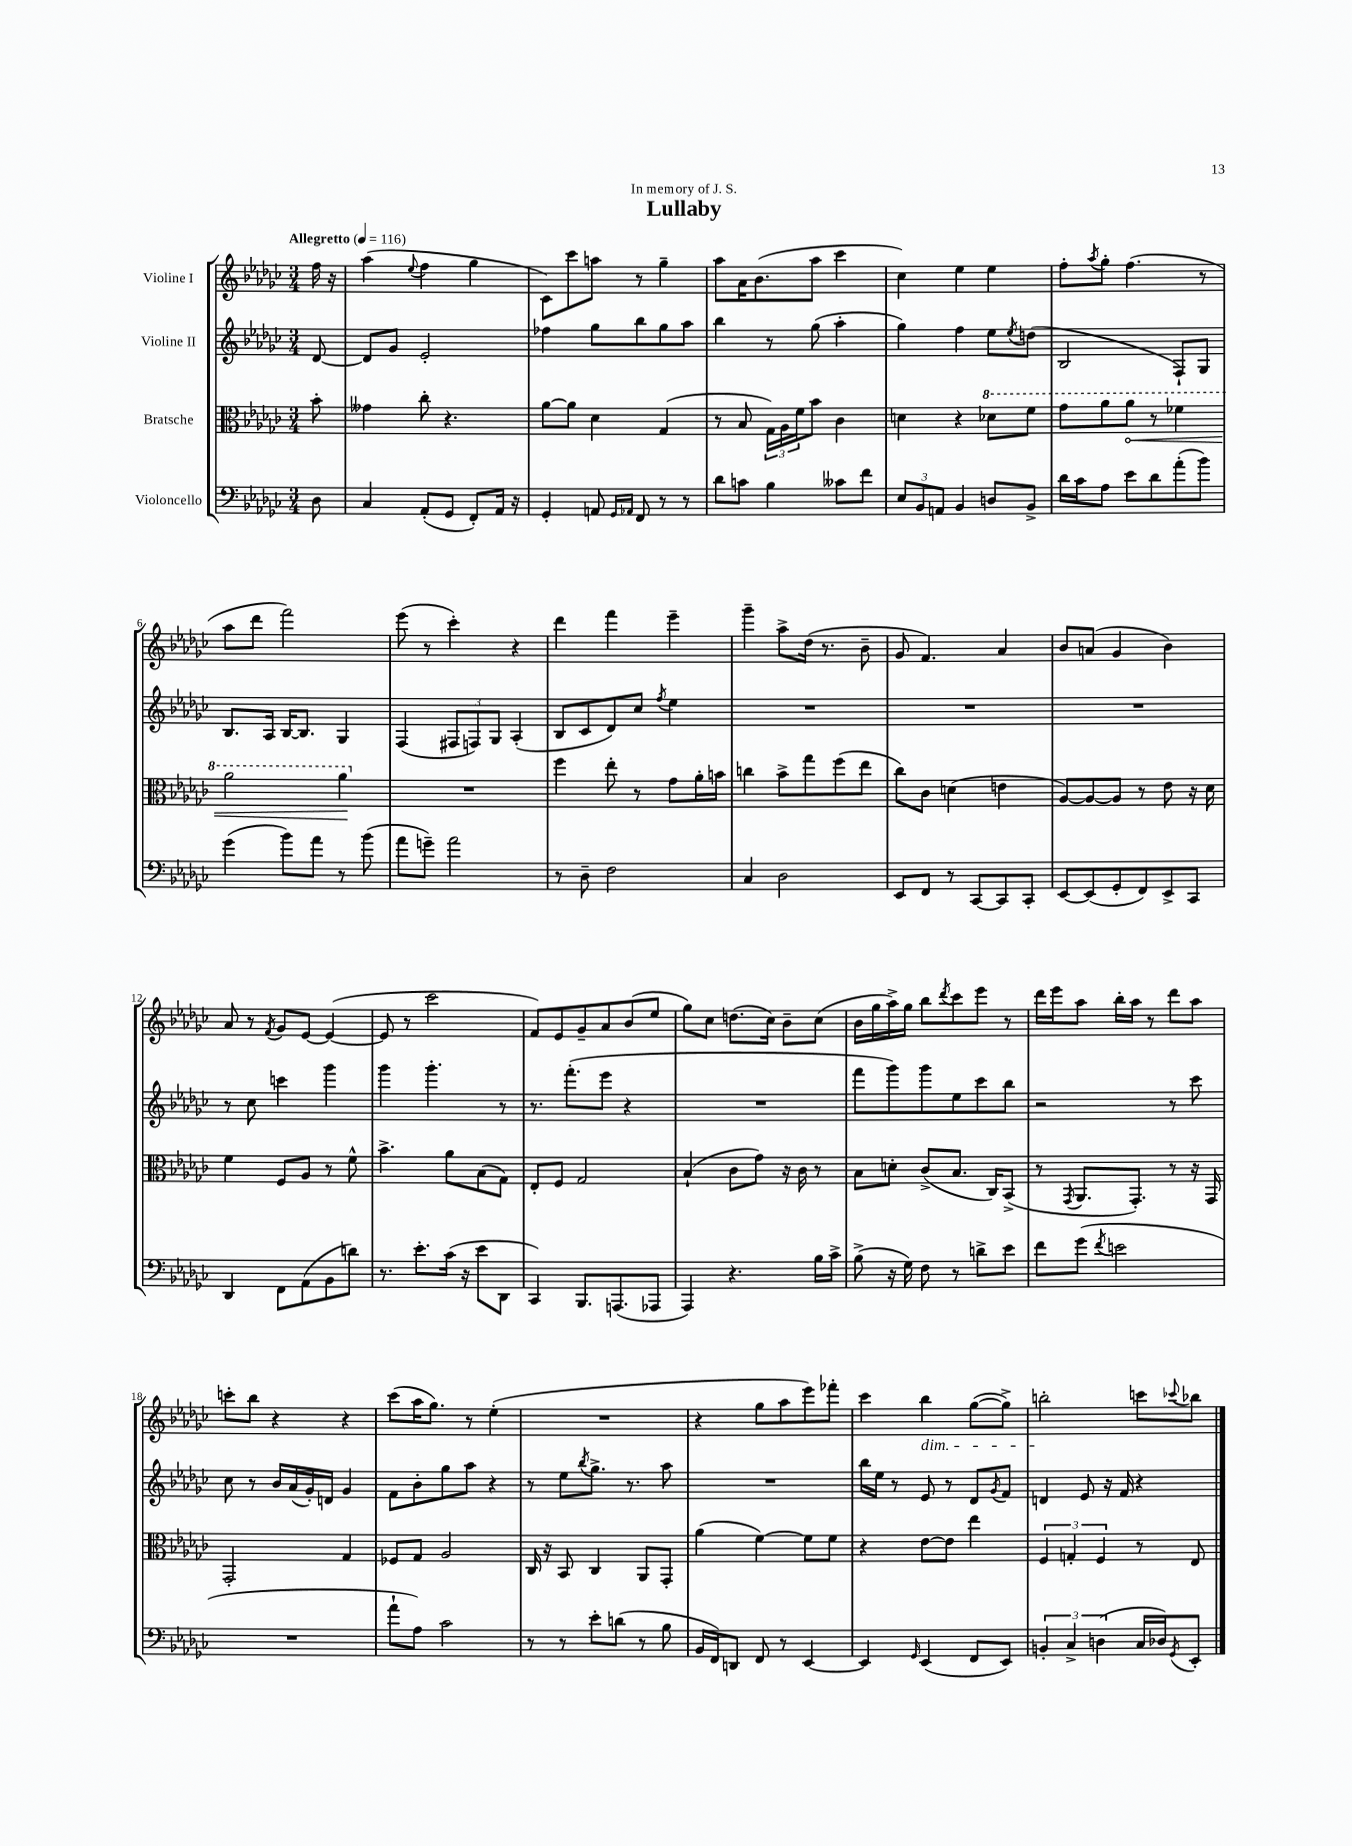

**kern	**kern	**kern	**kern
*staff4	*staff3	*staff2	*staff1
*clefF4	*clefC3	*clefG2	*clefG2
*k[b-e-a-d-g-c-]	*k[b-e-a-d-g-c-]	*k[b-e-a-d-g-c-]	*k[b-e-a-d-g-c-]
*M3/4	*M3/4	*M3/4	*M3/4
*MM116	*MM116	*MM116	*MM116
8D-	8b-'	[8d-	16ff
.	.	.	16r
=	=	=	=
4C-	4g--	8d-]	(4aa-
.	.	8g-	.
.	.	.	8qqee-
(8AA-'	8cc-'	2e-'	4ff
8GG-	4.r	.	.
8FF')	.	.	4gg-
16AA-	.	.	.
16r	.	.	.
=	=	=	=
4GG-'	[8a-	4ff-	8c-)
.	8a-]	.	8ccc-
8AA	4d-	8gg-	8aa
16qqGG-	.	.	.
16qqAA-	.	.	.
8FF	.	8bb-	8r
8r	(4G-	8gg-	4gg-~
8r	.	8aa-	.
=	=	=	=
8d-	8r	4bb-	8aa-
8c	8B-	.	16a-
.	.	.	(8.b-
4B-	24G-)	8r	.
.	24A-	.	.
.	24f	.	.
.	8b-	(8gg-	8aa-
8c--	4c-	4aa-'	4ccc-
8f	.	.	.
=	=	=	=
12E-	4d	4gg-)	4cc-)
12BB-	.	.	.
12AA	.	.	.
4BB-	4r	4ff	4ee-
8D	8dd-	8ee-	4ee-
.	.	8qee-	.
8BB-^	8ff	(8dd	.
=	=	=	=
16d-	8gg-	2B-	8ff'
16c-	.	.	.
.	.	.	8qaa-
8A-	8aa-	.	8gg-'
8e-	8aa-	.	(4.ff
8d-	8r	.	.
(8a-'	4ff-	8F`)	.
8b-)	.	8G-	8r
=	=	=	=
(4g-	2aa-	8.B-	8aa-
.	.	.	8ddd-
.	.	16A-	.
8b-)	.	[16B-	2fff)
.	.	8.B-]	.
8a-	.	.	.
8r	4aa-	4G-	.
(8b-	.	.	.
=	=	=	=
8a-	2.r	(4F	(8eee-
8g~)	.	.	8r
2a-	.	12F#	4ccc-')
.	.	12F)	.
.	.	12G-	.
.	.	(4A-'	4r
=	=	=	=
8r	4ff	8B-	4ddd-
8D-~	.	8c-	.
2F	8ee-'	8d-)	4fff
.	8r	8cc-	.
.	.	8qff	.
.	8g-	4ee-	4eee-~
.	16a-'	.	.
.	16b	.	.
=	=	=	=
4C-	4cc	2.r	4ggg-~
2D-	8b-^	.	8aa-^
.	8gg-	.	(16dd-
.	.	.	8.r
.	(8ff	.	.
.	8ee-	.	8b-~
=	=	=	=
8EE-	8cc-)	2.r	8g-
8FF	8c-	.	4.f)
8r	(4d	.	.
[8CC-	.	.	.
8CC-]	4e	.	4a-
8CC-'	.	.	.
=	=	=	=
[8EE-	[8A-)	2.r	8b-
(8EE-]	8A-_	.	(8a
8GG-'	8A-]	.	4g-
8FF)	8r	.	.
8EE-^	8e-	.	4b-)
8CC-	16r	.	.
.	16d-	.	.
=	=	=	=
4DD-	4f	8r	8a-
.	.	8cc-	8r
.	.	.	8qf
8FF	8F	4ccc	8g-
(8AA-	8A-	.	[8e-
8BB-	8r	4ggg-	(4e-_
8d)	8f^^	.	.
=	=	=	=
8.r	4.b-^	4ggg-	8e-]
.	.	.	8r
8.e-'	.	.	.
.	.	4.ggg-'	2ccc-
(16c-	8a-	.	.
16r	.	.	.
8e-	(8B-	.	.
8DD-	8G-)	8r	.
=	=	=	=
4CC-)	8E-'	8.r	8f)
.	8F	.	8e-
.	.	(8.fff'	.
8.BBB-	2G-	.	8g-~
.	.	8eee-	8a-
(8.AAA	.	.	.
.	.	4r	(8b-
8AAA-	.	.	8ee-
=	=	=	=
4AAA-)	(4B-`	2.r	8gg-)
.	.	.	8cc-
4.r	8c-	.	(8.dd
.	8g-)	.	.
.	.	.	16cc-)
.	16r	.	8b-~
.	16c-	.	.
16B-	8r	.	(8cc-
16c-^	.	.	.
=	=	=	=
(8B-^	8B-	8fff	16b-
.	.	.	16gg-
16r	8d'	8ggg-)	16aa-^)
16G-)	.	.	16gg-
8F	(8c-^	8ggg-	8bb-
.	.	.	8qddd-
8r	8.B-	8ee-	8ccc-
8d^	.	8ccc-	8eee-
.	16C-)	.	.
8e-	(8BB-^	8bb-	8r
=	=	=	=
8f	8r	2r	16ddd-
.	.	.	16eee-
.	8qGG-	.	.
(8g-	8.AA-	.	8aa-
8qf	.	.	.
2e	.	.	16bb-'
.	8.GG-')	.	16aa-
.	.	.	8r
.	8r	8r	8ddd-
.	16r	8ccc-	8aa-
.	16GG-	.	.
=	=	=	=
2.r	2GG-'	8cc-	8ccc'
.	.	8r	8bb-
.	.	16b-	4r
.	.	(16a-	.
.	.	16g-')	.
.	.	16d	.
.	4G-	4g-	4r
=	=	=	=
8a-`	8F-	8f	(8ccc-
8A-)	8G-	8b-'	16aa-
.	.	.	8.gg-)
2c-	2A-	8gg-	.
.	.	8aa-	8r
.	.	4r	(4ee-'
=	=	=	=
8r	16C-	8r	2.r
.	16r	.	.
8r	8BB-	8ee-	.
.	.	8qbb-	.
8e-'	4C-	8.gg-^	.
(8d	.	.	.
.	.	8.r	.
8r	8AA-	.	.
8B-	8GG-'	8aa-	.
=	=	=	=
16BB-	(4a-	2.r	4r
16FF)	.	.	.
8DD	.	.	.
8FF	[4f)	.	8gg-
8r	.	.	8aa-
[4EE-	8f]	.	8eee-)
.	8f	.	8fff-'
=	=	=	=
4EE-]	4r	16bb-	4ccc-
.	.	16ee-	.
.	.	8r	.
16qqGG-	.	.	.
(4EE-	[8e-	8e-	4bb-
.	8e-]	8r	.
8FF	4ee-	8d-	([8gg-
.	.	8qg-	.
8EE-)	.	8f	8gg-^])
=	=	=	=
6BB'	6F	4d	2bb'
6C-^	6G'	.	.
.	.	8e-	.
(6D	6F	.	.
.	.	16r	.
.	.	16f	.
16C-	8r	4r	8ccc
16D-)	.	.	.
8qGG-	.	.	8qqccc-
8EE-'	8E-	.	8bb-
==	==	==	==
*-	*-	*-	*-
